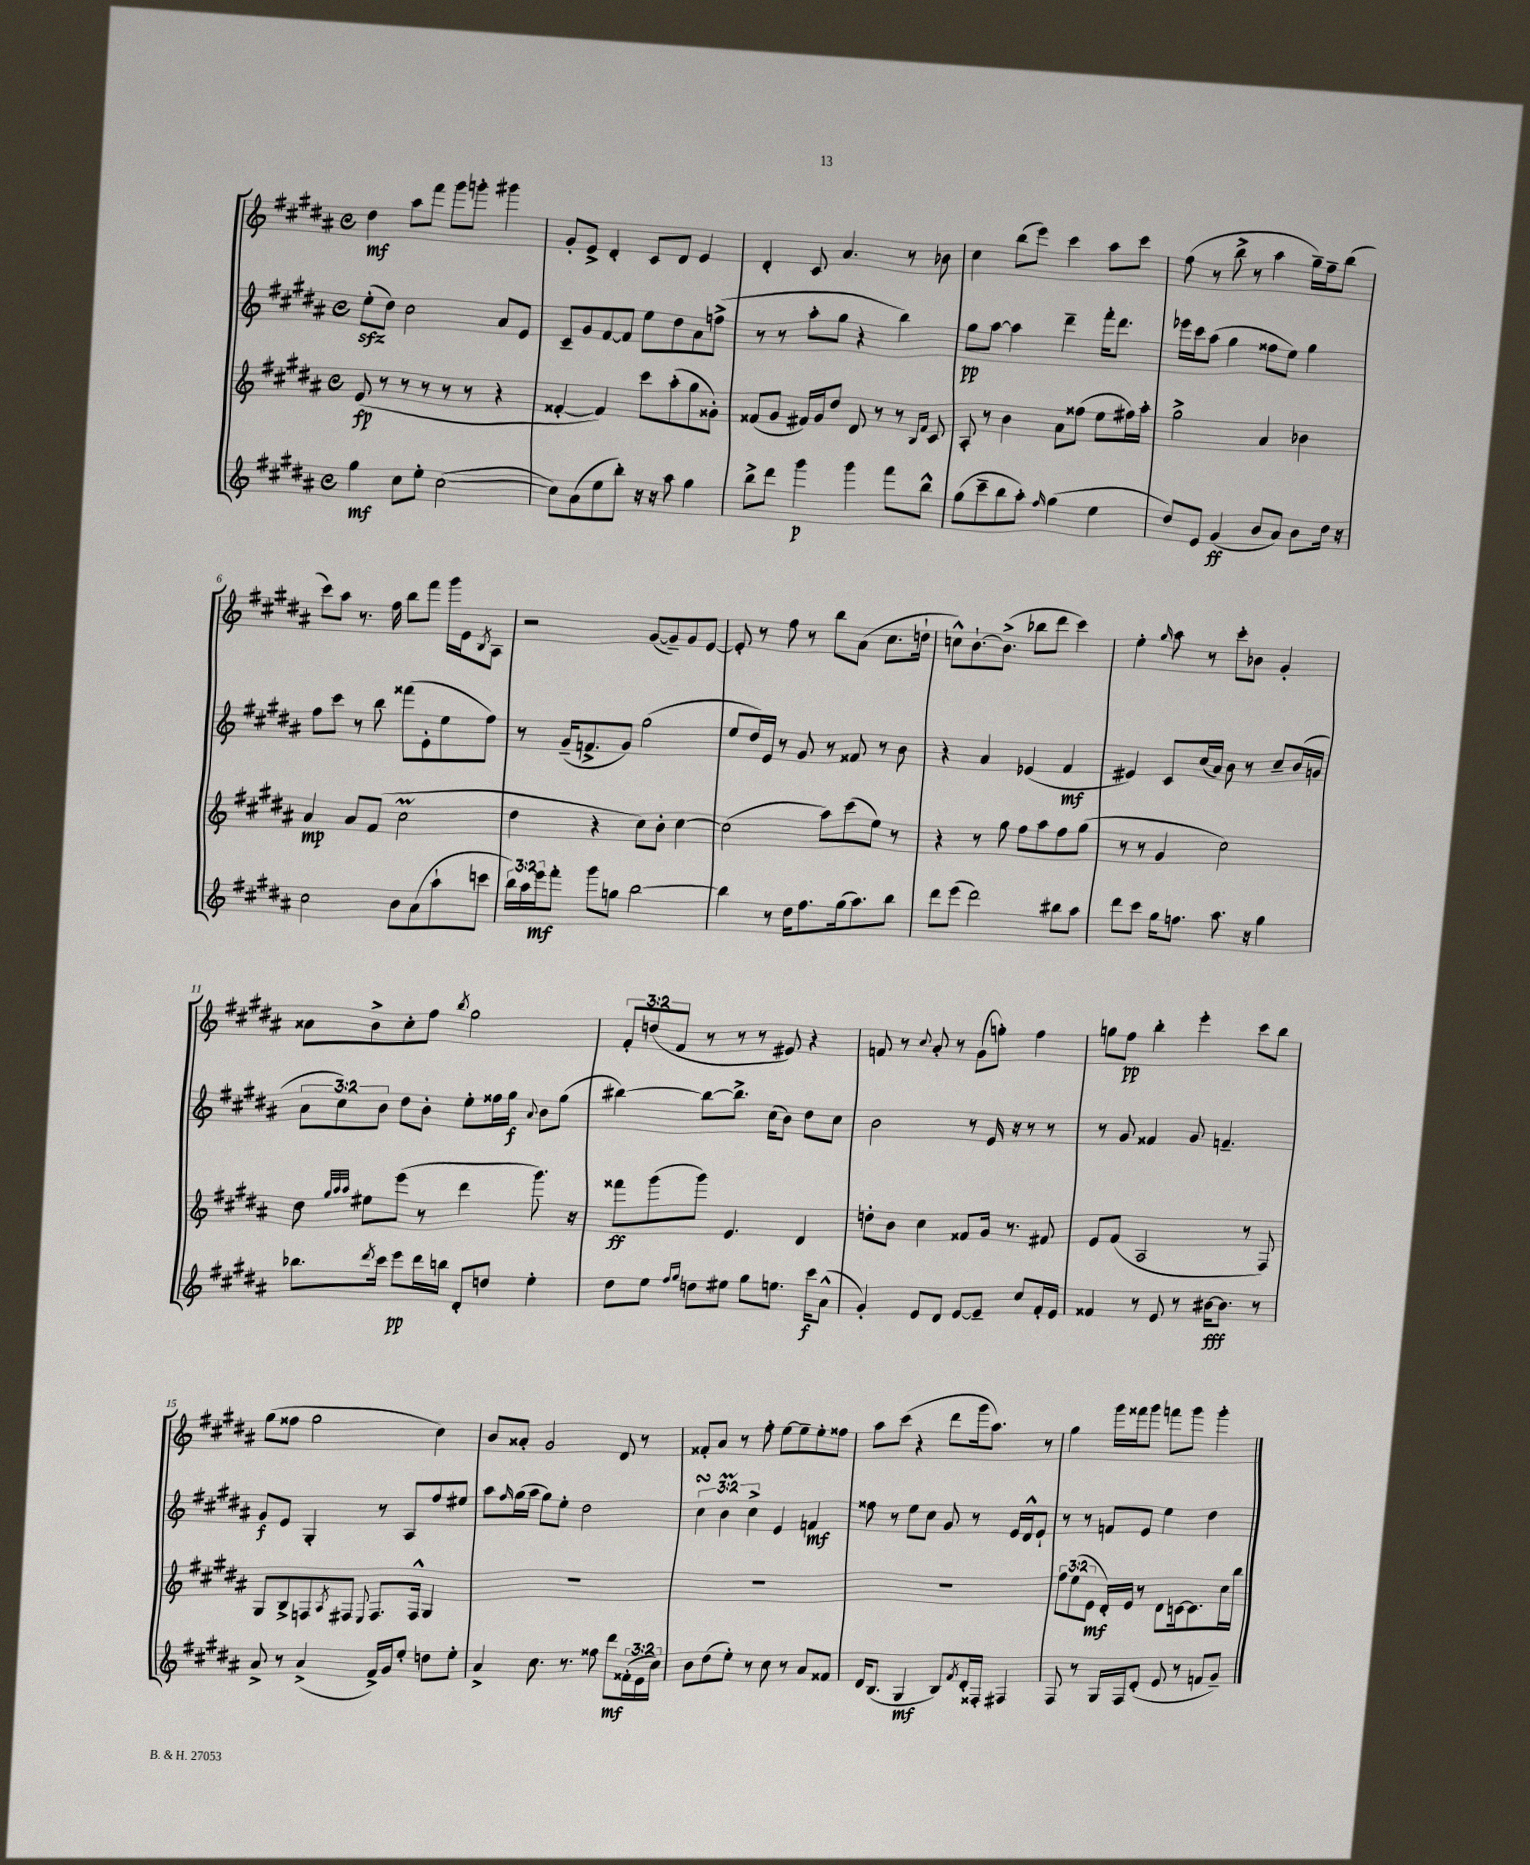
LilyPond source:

<<
\new StaffGroup <<
\new Staff = "s0" {
    \clef treble \key b \major \defaultTimeSignature \time 4/4 \override Staff.TupletNumber.text = #tuplet-number::calc-fraction-text
    dis''4\mf ais''8 fis'''8 gis'''8 g'''8-. gis'''4 |
    gis'8-. e'8-> dis'4-. cis'8 dis'8 e'4 |
    dis'4-. cis'8 ais'4. r8 bes'8 |
    cis''4 b''8( e'''8) cis'''4 ais''8 cis'''8 |
    fis''8( r8 b''8-> r8 ais''4 gis''16--) fis''16-- b''8( |
    cis'''8) ais''8 r8. fis''16 b''8 fis'''8 gis'''16 e'16 \acciaccatura { b8 } ais8 |
    r2 gis'8~( gis'8--) gis'8 e'8~ |
    e'8-. r8 fis''8 r8 b''8 ais'8( cis''8. d''16-! |
    c''8-^) b'8.~-! b'8.->( bes''8 dis'''8 cis'''4) |
    e''4-. \grace { gis''16 } ais''8 r8 cis'''8-. bes'8 gis'4-. |
    aisis'8 b'8-> cis''8-. fis''8 \acciaccatura { b''8 } gis''2 |
    \tuplet 3/2 { fis'8-. d''8( fis'8 } r8 r8 r8 eis'8) r4 |
    f'8 r8 \appoggiatura { cis''8 } ais'8-. r8 gis'8( g''8-.) fis''4 |
    g''8 fis''8\pp b''4-. e'''4-. cis'''8 b''8 |
    gis''8( fisis''8 gis''2 cis''4) |
    b'8 aisis'8-. gis'2 dis'8 r8 |
    fisis'8-. ais'8 r8 fis''8-. e''8~ e''8-- e''8-. fisis''8 |
    ais''8 cis'''8( r4 dis'''8 gis'''16 ais''8.) r8 |
    gis''4 gis'''16 fisis'''16 gis'''8 f'''8 gis'''8 gis'''4-. \bar "|." |
}
\new Staff = "s1" {
    \clef treble \key b \major \defaultTimeSignature \time 4/4 \override Staff.TupletNumber.text = #tuplet-number::calc-fraction-text
    e''8-.\sfz( dis''8) cis''2 ais'8 e'8 |
    cis'8-- gis'8 fis'8~ fis'8 e''8 dis''8 ais'8 f''8->( |
    r8 r8 ais''8-. gis''8 r4 b''4) |
    gis''8\pp ais''8~ ais''4 dis'''4-- fis'''16-. dis'''8. |
    ees'''16 cis'''16 ais''8( gis''4 fisis''8 e''8) gis''4 |
    fis''8 cis'''8 r8 b''8 fisis'''8( e'8-. e''8 fis''8) |
    r8 gis'16--( f'8.-> gis'8) gis''2( |
    e''8 dis''16) e'16 r8 gis'8 r8 fisis'8 r8 b'8 |
    r4 ais'4 ees'4( fis'4\mf |
    eis'4) cis'8 cis''16( ais'16) b'8 r8 cis''8-- b'16( g'16 |
    \tuplet 3/2 { ais'8 cis''8) b'8 } dis''8 b'8-. e''8-. fisis''16 gis''16\f \appoggiatura { ais'8 } b'8 gis''8( |
    bis''4~) bis''8~ bis''8.-> cis''16( b'8) dis''8 cis''8 |
    b'2 r8 e'16 r16 r8 r8 |
    r8 gis'8 fisis'4 gis'8 f'4.-- |
    gis'8\f e'8 gis4-. r8 ais8 fis''8 eis''8 |
    ais''8 \grace { fis''16 } gis''16( ais''16 gis''8) e''8-. dis''2 |
    \tuplet 3/2 { cis''4\turn b'4\prall cis''4-> } e'4 f'4\mf |
    fisis''8 r8 e''8 cis''8 gis'8 r8 e'16 dis'16-^ e'8-! |
    r8 r8 f'8 e'8 e''4 dis''4 \bar "|." |
}
\new Staff = "s2" {
    \clef treble \key b \major \defaultTimeSignature \time 4/4 \override Staff.TupletNumber.text = #tuplet-number::calc-fraction-text
    e'8\fp( r8 r8 r8 r8 r8 r4 |
    fisis'4~-. fisis'4) cis'''8 ais''8-.( gis''8 gisis'8-.) |
    fisis'8( gis'8 fis'16) gis'16 dis''8 dis'8 r8 r8 \grace { b16 fis'16 } cis'8 |
    ais8-. r8 b'4 ais'8 fisis''8( e''8 fis''16) ais''16-. |
    gis''2-> ais'4 bes'4 |
    ais'4\mp ais'8 fis'8( cis''2\prall |
    dis''4 r4 cis''8) b'8-. cis''4~ |
    cis''2( ais''8) cis'''8( e''8) r8 |
    r4 r8 gis''8 fis''8 ais''8 fis''8 gis''8( |
    r8 r8 gis'4 cis''2) |
    dis''8 \grace { gis''32 ais''32 ais''32 } eis''8 e'''8( r8 dis'''4 gis'''8.) r16 |
    fisis'''8\ff gis'''8( gis'''8) e'4. dis'4 |
    d''8-. b'8 cis''4 fisis'8 gis'16 r8. fis'8 |
    e'8 fis'8( ais2 r8 fis8) |
    gis8 b8-> f8 \acciaccatura { ais8 } fis8 \appoggiatura { e8 } fis8. fis16-^ gis4 |
    R1 |
    R1 |
    R1 |
    \tuplet 3/2 { fis''8 e''8( e'8\mf } dis'16-.) e'16 r8 dis'8 c'16~ c'8. cis''16 b''16 \bar "|." |
}
\new Staff = "s3" {
    \clef treble \key b \major \defaultTimeSignature \time 4/4 \override Staff.TupletNumber.text = #tuplet-number::calc-fraction-text
    gis''4\mf cis''8 e''8-. cis''2~( |
    cis''8) ais'8( e''8 b''8-.) r16 r16 ais''8 gis''4 |
    b''8-> dis'''8 gis'''4\p gis'''4 fis'''8 b''8-^ |
    gis''8( cis'''8-- b''8 ais''8-.) \grace { fis''16 } gis''4( e''4 |
    dis''8) e'8 gis'4\ff( b'8 ais'8) b'8 dis''16 r16 |
    cis''2 b'8 ais'8( ais''8-! c'''8 |
    \tuplet 3/2 { b''16) ais''16 e'''16\mf } fis'''8-. gis'''8 g''8 b''2~ |
    b''4 r8 dis''16 fis''8. gis''16( ais''8.) b''8 |
    dis'''8 e'''8( dis'''2) bis''8 ais''8 |
    dis'''8 cis'''8 gis''16 f''8. ais''8. r16 gis''4 |
    bes''8. \acciaccatura { dis'''8 } cis'''16 e'''8\pp dis'''16 b''16 dis'8-. d''8 e''4-. |
    dis''8 e''8 \grace { fis''16 gis''16 } d''8 eis''8 gis''8 e''8. cis'''16\f ais'8-^( |
    gis'4-.) e'8 dis'8 e'8~ e'8-- cis''8 fis'16-. e'16 |
    fisis'4 r8 e'8 r8 bis'16~\fff bis'8. r8 |
    ais'8-> r8 ais'4->( fis'16->) gis'16 e''8-. d''8 e''8-. |
    ais'4-> cis''8. r8. fisis''8 dis'''8\mf \tuplet 3/2 { fisis'16-.( e'16 cis''16) } |
    b'8 dis''8( e''8-.) r8 cis''8 r8 ais'8 fisis'8 |
    dis'16 b8.( gis4\mf b8) \acciaccatura { fis'8 } dis'16-. fisis16-. fis4 |
    fis8 r8 gis16 fis16 dis'8-.( e'8 r8 f'8 gis'8--) \bar "|." |
}
>>
>>
